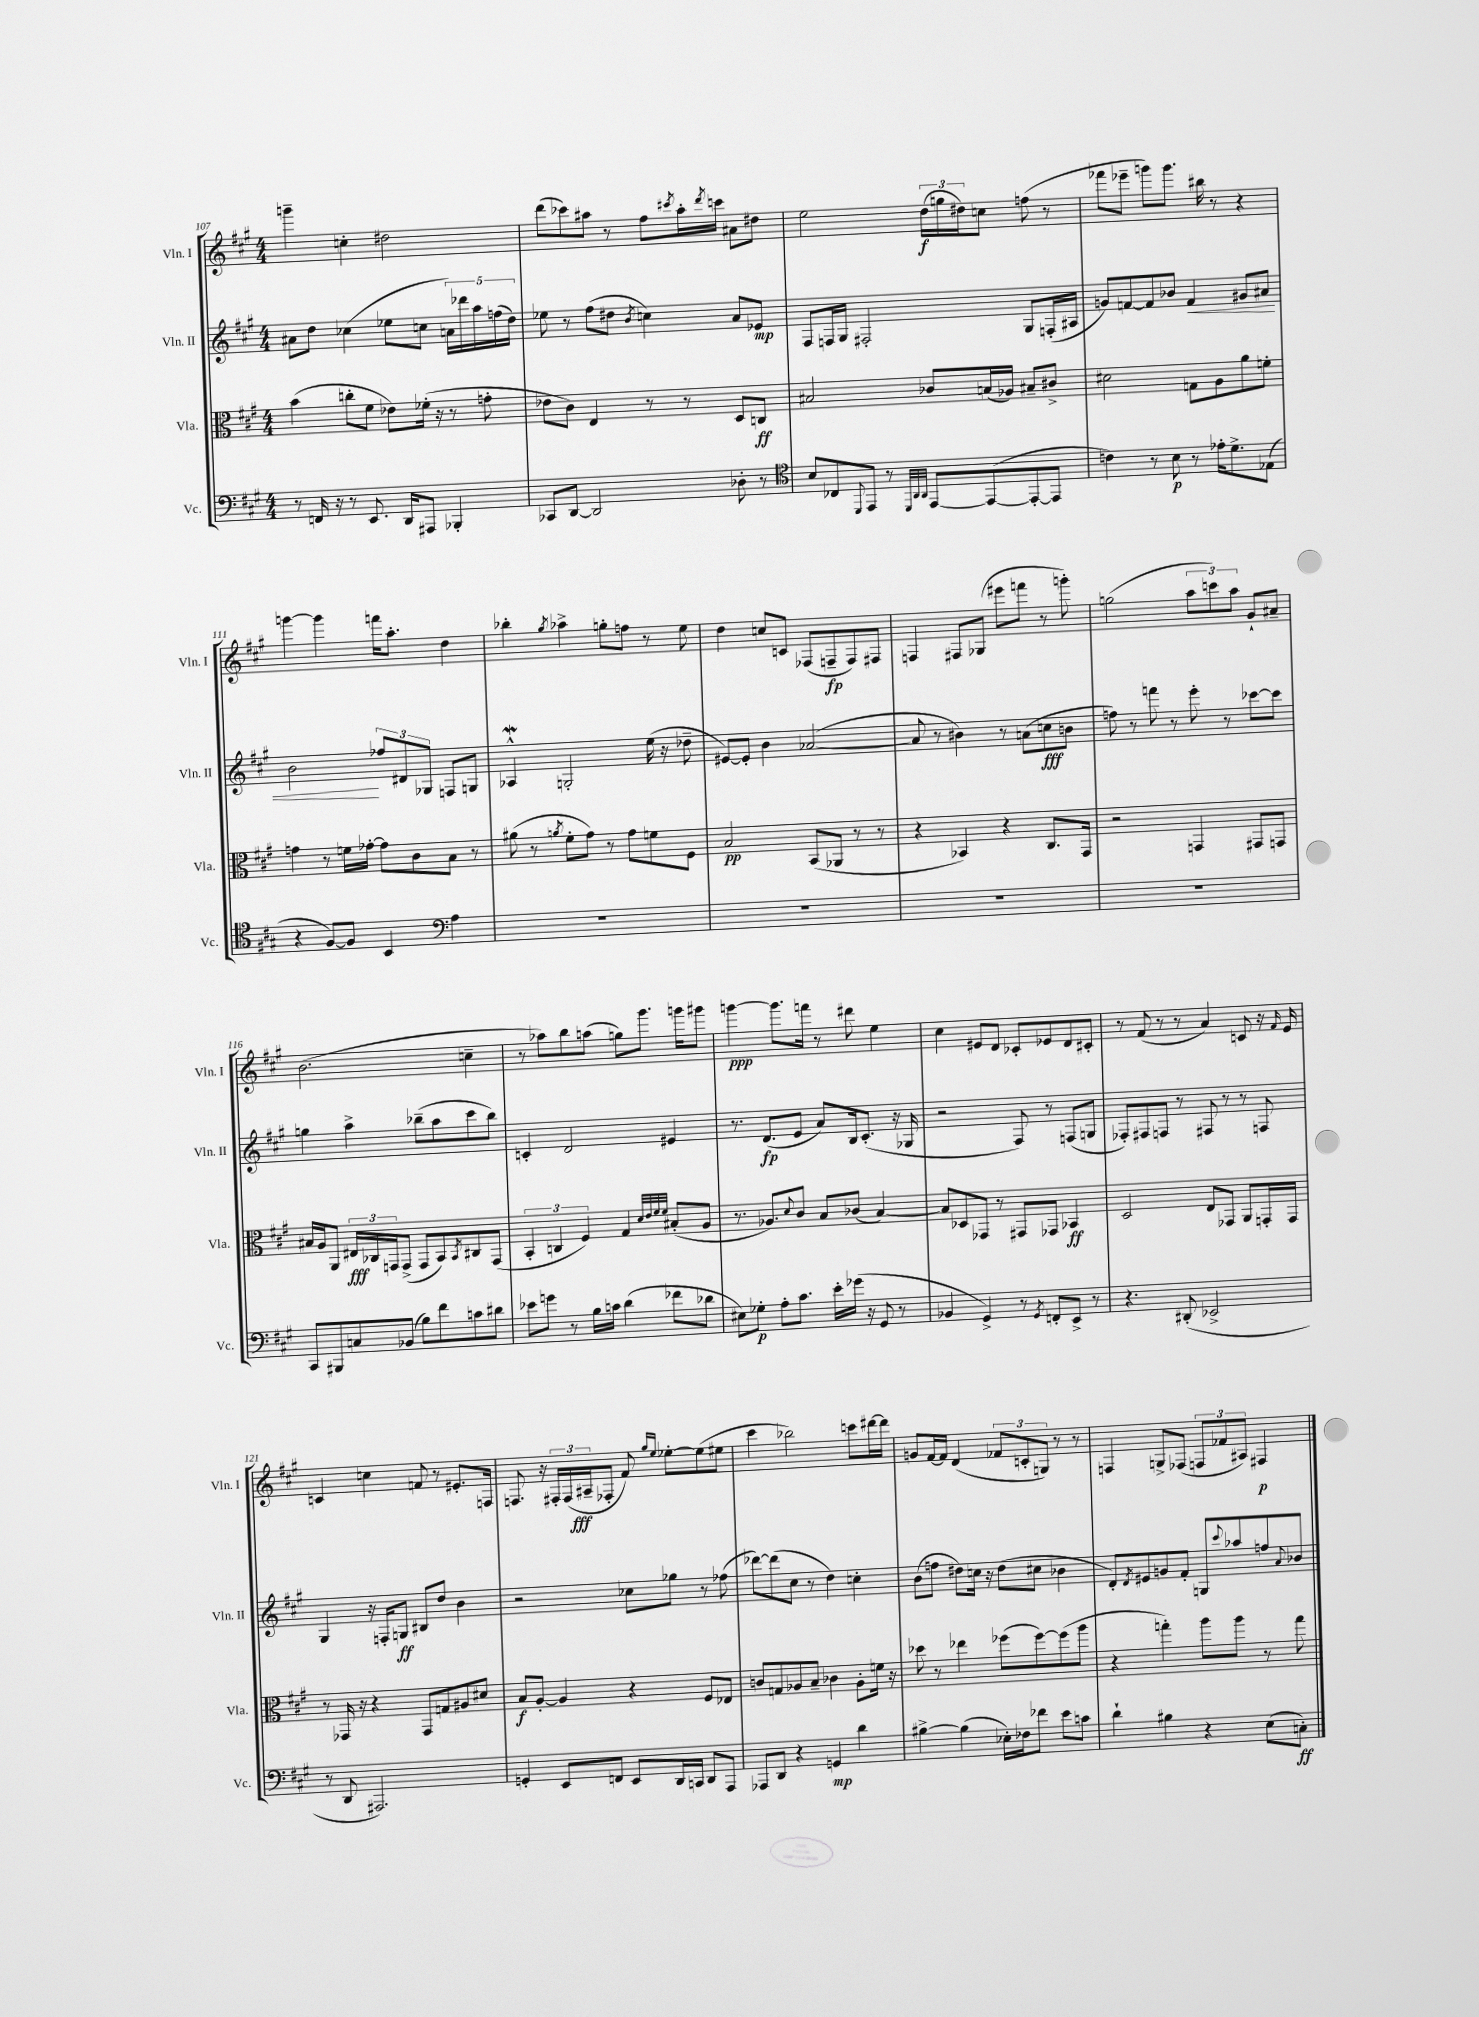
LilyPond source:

<<
\new StaffGroup <<
\new Staff = "s0" \with { instrumentName = "Vln. I" shortInstrumentName = "Vln. I" } {
    \clef treble \key a \major \numericTimeSignature \time 4/4
    g'''4-- c''4-. dis''2 |
    d'''8( ces'''8) ais''8 r8 fis''8 \acciaccatura { cis'''8 } ais''16-. \acciaccatura { d'''8 } c'''16 ais'8 dis''8 |
    e''2 \tuplet 3/2 { d''16\f( g''16 dis''16) } c''8 f''8( r8 |
    fes'''8 ees'''8-- g'''8) g'''8. bis''16 r8 r4 |
    g'''4~ g'''4 f'''16 a''8.-. d''4 |
    bes''4-. \acciaccatura { gis''8 } aes''4-> g''8-. f''8 r8 e''8 |
    d''4 c''8 c'8 fes8( f8--\fp f8) fis8 |
    f4 fis8 ges8( eis'''8 f'''8 r8 g'''8-.) |
    g''2( \tuplet 3/2 { a''8 c'''8) a''8 } gis'8-! ais'8-- |
    b'2.( c''4-- |
    r8 aes''8) b''8 a''8( g''8) gis'''8. g'''16 gis'''8 |
    g'''4~\ppp g'''8. f'''16 r8 dis'''8 e''4 |
    cis''4 eis'8 d'8 ces'8-. ees'8 d'8 cis'8-. |
    r8 fis'8( r8 r8 a'4) c'8 r16 \grace { fis'16 } e'16 |
    c'4 c''4 f'8 r8 eis'8.-. f16 |
    f8. r16 \tuplet 3/2 { fis16-. fis16( ais16--\fff } fes8-. fis'8) \grace { gis''16 e''16 } ees''8~-. ees''8( eis''8 |
    cis'''4 bes''2) c'''8 dis'''16~ dis'''16 |
    g'8 fis'16~ fis'16 d'4( \tuplet 3/2 { fes'8 c'8-. g8) } r8 r8 |
    f4 g8-> fes8( \tuplet 3/2 { f8 fes'8 ais8) } fis4\p \bar "|." |
}
\new Staff = "s1" \with { instrumentName = "Vln. II" shortInstrumentName = "Vln. II" } {
    \clef treble \key a \major \numericTimeSignature \time 4/4
    ais'8 d''8 ces''4( ees''8 c''8 \tuplet 5/4 { a'16) des'''16 a''16 f''16( d''16) } |
    ees''8 r8 fis''8( dis''8 \acciaccatura { b'8 } c''4) a'8 ees'8\mp |
    fis8 f16 gis16 fis2-. gis8 f16-.( ais16 |
    g'8) f'8~ f'8 bes'8 f'4\< gis'8 ais'8 |
    b'2\! \tuplet 3/2 { fes''8 dis'8 ges8 } f8 g8 |
    aes4-^\mordent g2-. e''16( r16 des''8-- |
    eis'8~) eis'8-. b'4 aes'2~( |
    aes'8 r8 bis'4) r8 a'8( c''8\fff b'8 |
    f''8) r8 f'''8 r8 e'''8-. r8 ces'''8~ ces'''8 |
    g''4 a''4-> bes''8--( a''8 cis'''8 bes''8) |
    c'4-. d'2 eis'4 |
    r8. d'8.\fp( e'8 a'8) b16 cis'8.-.( r16 ges16 |
    r2 fis8) r8 f8( g8 |
    fes8-.) fis8 f8 r8 fis8 r8 r8 f8 |
    gis4 r16 f16-. g8\ff bis8 d''8 b'4 |
    r2 ces''8 ges''8 r8 fes''8( |
    des'''8~) des'''8( cis''8 r8 d''4) c''4-. |
    b'8( f''8 dis''8) c''16 r16 dis''8( cis''8 bes'4 |
    d'8-.) \acciaccatura { d'8 } eis'8 g'8 fis'8-. g8 \appoggiatura { cis'''8 } aes''8 f''8 \appoggiatura { a'8 } bes'8 \bar "|." |
}
\new Staff = "s2" \with { instrumentName = "Vla." shortInstrumentName = "Vla." } {
    \clef alto \key a \major \numericTimeSignature \time 4/4
    b'4( c''8-. fis'8 ees'8) fes'16-.( r16 r8 g'8-. |
    ees'8 cis'8) e4 r8 r8 d8 c8\ff |
    bis2 ces'8 b16( aes16) bis8-- cis'8-> |
    dis'2 g8 a8 a'8 f'8-. |
    g'4 r8 f'16 ges'16~-. ges'8 cis'8 b8 r8 |
    ais'8( r8 \acciaccatura { a'8 } fis'8-. gis'8) r8 gis'8 f'8 fis8 |
    b2\pp b,8( aes,8 r8 r8 |
    r4 bes,4) r4 cis8. gis,16 |
    r2 g,4 gis,8 g,8 |
    bis16 a16 a,8 \tuplet 3/2 { eis16\fff ces16 g,16 } g,8->( g,8 b,8) \acciaccatura { b,8 } cis8 g,8( |
    \tuplet 3/2 { b,4-. c4 fis4) } gis4 \grace { d'32 e'32 fis'32 fis'32 } bis8-.( a8 |
    r8. aes8.) \appoggiatura { d'8 } cis'8 b8 ces'8( b4~) |
    b8 des8 ges,8 r8 gis,8 ges,8 bes,4\ff |
    d2 e8 ges,8 a,8 g,16-. g,16 |
    r8 ges,16 r16 r4 ges,8 g8 ais8 dis'8 |
    b8\f a8~-. a4 r4 fis8 ees8 |
    c'8 g8 aes8 b8-- ces'4 aes8-. f'16 r16 |
    des''8 r8 ees''4 fes''8( fes''8~) fes''8( a''8 |
    r4 g''4-.) a''8 a''8 r8 g''8 \bar "|." |
}
\new Staff = "s3" \with { instrumentName = "Vc." shortInstrumentName = "Vc." } {
    \clef bass \key a \major \numericTimeSignature \time 4/4
    r8 f,16 r16 r8 e,8. d,16 ais,,8 bes,,4-. |
    ces,8 d,8~ d,2 des8-. r8 |
    \clef tenor b8 ces8 \appoggiatura { d,8 } e,8 r8 \grace { d,32 a,32 a,32 } e,8~ e,8~( e,8~-. e,8 |
    c'4) r8 b8\p r8 ees'16-. d'8.-> ees8( |
    r4 fis8~) fis8 b,4 \clef bass a4 |
    R1 |
    R1 |
    R1 |
    R1 |
    cis,8 bis,,8 c8 bes,8( b8) fis'8 c'8 dis'8 |
    ees'8 g'8 r8 b16 c'16 d'4( fes'8 des'8 |
    eis8) ges8-.\p a8-. cis'8. e'16-. ges'16( r16 gis,8 r8 |
    bes,4 gis,4->) r8 \acciaccatura { gis,8 } f,8-. e,8-> r8 |
    r4. dis,8-.( ees,2-> |
    r8 d,8 ais,,2.) |
    g,4-. e,8 f,8 e,8 d,16 c,16 d,8 a,,8 |
    aes,,8 d,8 r4 g,4\mp d'4 |
    bis4~-> bis4( ees16-.) fes16 fes'8 e'8 c'8 |
    d'4-! bis4 r4 e8( c8-.\ff) \bar "|." |
}
>>
>>
\layout { \context { \Score currentBarNumber = #107 } }
